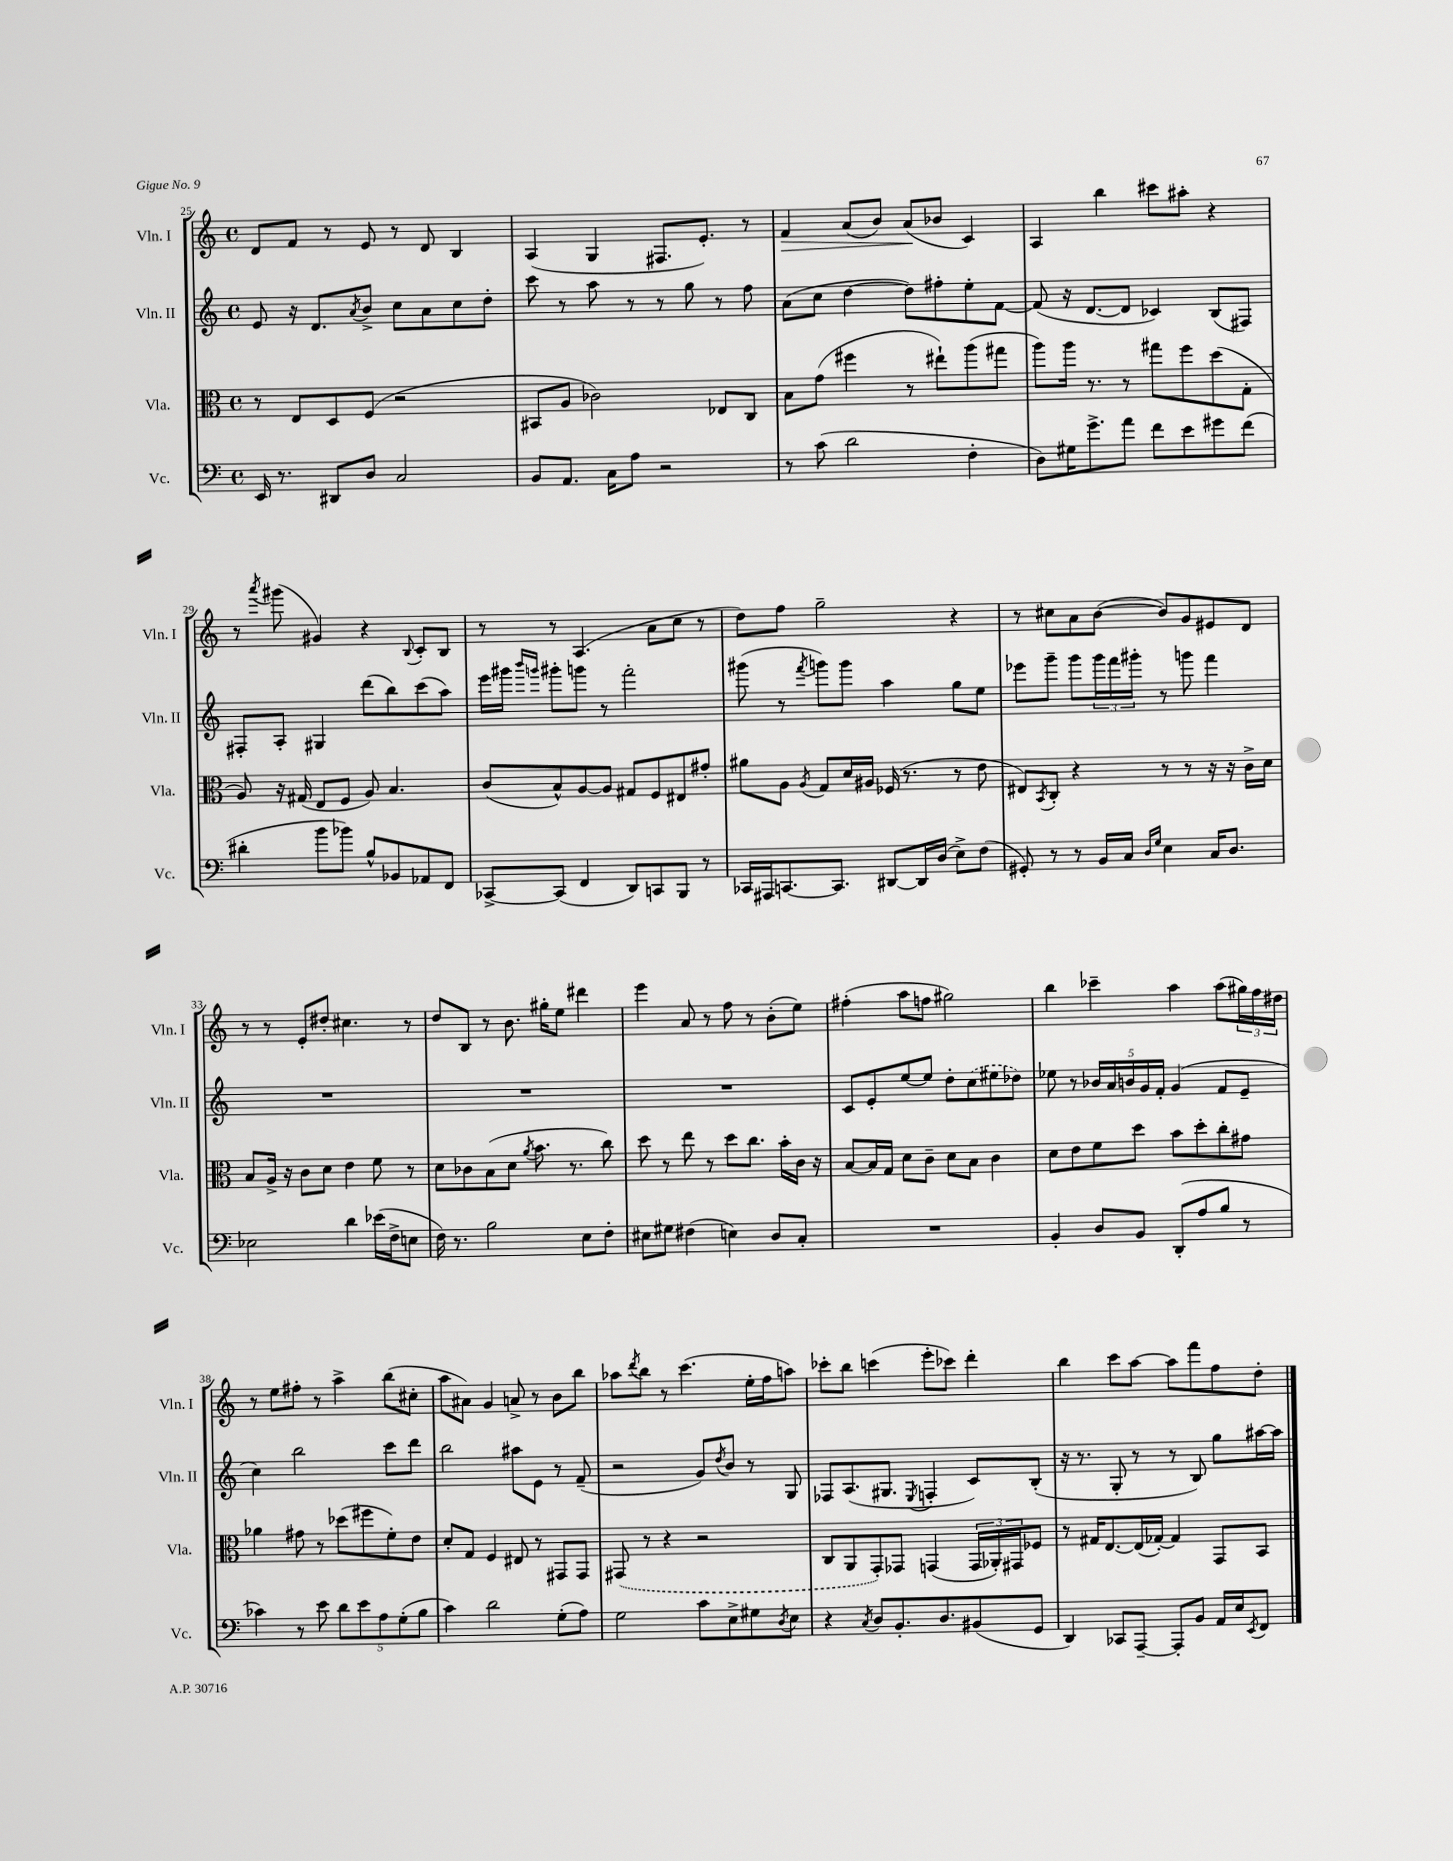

**kern	**kern	**kern	**kern
*staff4	*staff3	*staff2	*staff1
*clefF4	*clefC3	*clefG2	*clefG2
*k[]	*k[]	*k[]	*k[]
*M4/4	*M4/4	*M4/4	*M4/4
*met(c)	*met(c)	*met(c)	*met(c)
16EE/	8r	8e/	8d/L
8.r	.	.	.
.	8E/L	16r	8f/J
.	.	8.d/L	.
8DD#/L	8D/	.	8r
.	.	8qa/	.
8D/J	(8F/J	8b^/J	8e/
2C/	2r	8cc\L	8r
.	.	8a\	8d/
.	.	8cc\	4B/
.	.	8dd'\J	.
=	=	=	=
8BB/L	8BB#/L	8ccc\	(4A/
8.AA/J	8A/J	8r	.
.	2c-\)	8aa\	4G/
16C\LK	.	.	.
8A\J	.	8r	.
2r	.	8r	8.F#/L
.	.	8gg\	.
.	.	.	8.e'/J)
.	8E-/L	8r	.
.	8C/J	8ff\	8r
=	=	=	=
8r	8B\L	(8a\L	4f/
(8c\	(8g\J	8cc\J	.
2d\	4ff#\	[4dd\	(8a/L
.	.	.	8b/J)
.	8r	8dd\]L)	(8a/L
.	8ee#`\L)	8ff#'\	8b-/J
4F'\	(8aa\	8ee'\	4c/)
.	8gg#\J	[8f\J	.
=	=	=	=
8D\L)	8aa\L)	(8f/]	4A/
16G#\K	16aa\Jk	16r	.
8.g^\	8.r	[8.d/L	.
.	.	.	4bb\
8a\J	8r	8d/]J	.
8f\L	8gg#\L	4c-/)	8ccc#\L
8e\	8ff\	.	8aa#'\J
8g#\	(8dd\	(8B/L	4r
(8f\J	8G'\J	8F#/J)	.
=	=	=	=
4d#'\	8A/)	8F#'/L	8r
.	.	.	8qaaa/
.	16r	8A'/J	(8ggg#\
.	(16G#/	.	.
8b\L	8E/L	4G#/	4g#/)
8b-\J)	8F/J	.	.
8B^^/L	8A/)	(8ddd\L	4r
8BB-/	4.B/	8bb\)	.
.	.	.	8qqB/
8AA-/	.	(8ccc\	8c'/L
8FF/J	.	8aa\J)	8B/J
=	=	=	=
[8CC-^/L	(8c/L	16eee\LL	8r
.	.	16ggg#\JJ	.
.	.	16qqbbb/LL	.
.	.	16qqggg/JJ	.
(8CC-/]J	8B^^/)	8ggg#'\L	8r
4FF/	[8A/	8ggg\J	(4.A/
.	8A/]J	8r	.
8DD/L)	8G#/L	2fff'\	.
8CC/	8F/	.	8a\L
8BBB/J	8E#/	.	8cc\J
8r	8g#'/J	.	8r
=	=	=	=
16CC-/LL	8a#\L	(8ggg#\	8dd\L)
16AAA#/J	.	.	.
[8.CC/	8A\J	8r	8ff\J
.	8qA/	8qfff/	.
.	8G/L	8ggg\L)	2gg~\
8.CC/]J	.	.	.
.	16d/L	8ggg\J	.
.	16A#/JJ	.	.
[8DD#/L	(16F-/	4aa\	.
.	8.r	.	.
16DD#/]L	.	.	.
(16D/JJ	.	.	.
8E^\L)	8r	8gg\L	4r
(8F\J	8e\	8ee\J	.
=	=	=	=
8GG#'/)	8E#/L)	8eee-\L	8r
.	8qBB/	.	.
8r	8C'/J	8ggg~\J	8cc#\L
8r	4r	8ggg\L	8a\
16BB/LL	.	24ggg\L	([8b\J
.	.	24fff\	.
16C/JJ	.	.	.
.	.	24ggg#'\JJ	.
16qqD/LL	.	.	.
16qqG/JJ	.	.	.
4E\	8r	8r	8b/]L)
.	8r	8ggg\	8g/
16C/LK	16r	4fff\	8e#/
8.D/J	16r	.	.
.	16c^\LL	.	8d/J
.	16d\JJ	.	.
=	=	=	=
2E-\	8B/L	1r	8r
.	16A^/Jk	.	8r
.	16r	.	.
.	8c\L	.	8e'/L
.	8d\J	.	8dd#'/J
4d\	4e\	.	4.cc#\
(16e-\LL	8f\	.	.
16F^\J	.	.	.
8E\J	8r	.	8r
=	=	=	=
16F\)	8d\L	1r	8dd/L
8.r	.	.	.
.	8c-\	.	8B/J
2B\	(8B\	.	8r
.	8d\J	.	8.b\
.	8qa/	.	.
.	8.b\	.	.
.	.	.	16gg#'\LK
.	.	.	8ee\J
.	8.r	.	.
8E\L	.	.	4ddd#\
8F'\J	8cc\)	.	.
=	=	=	=
8E#\L	8dd\	1r	4eee\
8G#\J	8r	.	.
(4F#\	8ee\	.	8a/
.	8r	.	8r
4E\)	8dd\L	.	8ff\
.	8.cc\J	.	8r
8D/L	.	.	(8b'\L
.	16b'\LL	.	.
8C'/J	16c\JJ	.	8ee\J)
.	16r	.	.
=	=	=	=
1r	[8B/L	8c/L	(4ff#'\
.	16B/]L	8e'/	.
.	16G/JJ	.	.
.	8d\L	[8ee/	8aa\L
.	8c~\J	8ee/]J	8ff\J
.	8d\L	8dd'\L	2gg#\)
.	8B\J	(8cc\	.
.	4c\	8ee#\	.
.	.	8dd-\J)	.
=	=	=	=
4BB'/	8d\L	8ee-\	4bb\
.	8e\	8r	.
8D/L	8f\	20b-/LL	4ccc-~\
.	.	20a/	.
.	.	20b/	.
8BB/J	8dd\J	.	.
.	.	20g/	.
.	.	20f'/JJ	.
(8DD'/L	8b\L	(4g/	4aa\
8A/	8dd'\	.	.
8B/J	8cc'\	8f/L	(8aa\L
8r	8g#\J	8e~/J	24gg#\L)
.	.	.	24ff\
.	.	.	24dd#\JJ
=	=	=	=
4c-\)	4a-\	4cc\)	8r
.	.	.	8ee\L
8r	8g#\	2bb\	8ff#'\J
8e\	8r	.	8r
10d\L	(8dd-\L	.	4aa^\
10e\	.	.	.
.	8ff#\	.	.
10A\	.	.	.
.	8f'\)	8ccc\L	(8bb\L
(10G'\	.	.	.
.	8e\J	8ddd\J	8cc#'\J
10B\J	.	.	.
=	=	=	=
4c\)	8d'/L	2bb\	8aa\L
.	8G/J	.	8a#\J)
2d\	4F/	.	4g/
.	8E#/	8aa#\L	8a^/
.	8r	8e\J	8r
(8G'\L	8GG#/L	8r	8b\L
8A\J)	8GG#/J	(8f~/	8bb\J
=	=	=	=
2G\	(8GG#/	2r	8aa-\L
.	.	.	8qddd/
.	8r	.	8bb\J
.	4r	.	8r
.	.	.	(4.ccc\
8c\L	2r	8g/L)	.
.	.	8qdd/	.
8E^\	.	8b/J	.
8G#\	.	8r	16ee'\LL
.	.	.	16ff\J
8qD/	.	.	.
8E\J	.	8G/	8aa\J)
=	=	=	=
4r	8C/L	8F-/L	8ccc-'\L
.	8AA/	(8.A/	8bb\J
8qC/	.	.	.
8D/L	8GG'/)	.	(4ccc\
.	.	8.G#/J	.
8.BB'/	8GG-/J	.	.
.	.	8qE/	.
.	(4GG/	4F'/	8eee'\L
8.D/	.	.	.
.	.	.	8ccc-\J)
(8BB#/	24GG/LL	8c/L)	4ddd'\
.	24AA-'/)	.	.
.	24GG#/J	.	.
8GG/J	8F-/J	(8B'/J	.
=	=	=	=
4DD/)	8r	16r	4bb\
.	.	8.r	.
.	16G#/LK	.	.
.	[8.E/	.	.
8CC-/L	.	8G'/	8ccc\L
[8AAA~/J	(16E/]L	8r	[8aa\J
.	[16G-'/JJ)	.	.
8AAA'/]L	4G-/]	8r	8aa\]L
8BB/J	.	8B/)	8fff\
16AA/LL	8GG/L	8gg\L	8ff\
16E/J	.	.	.
8qEE/	.	.	.
8FF/J	8BB/J	[16aa#\L	8dd'\J
.	.	16aa#\]JJ	.
==	==	==	==
*-	*-	*-	*-
